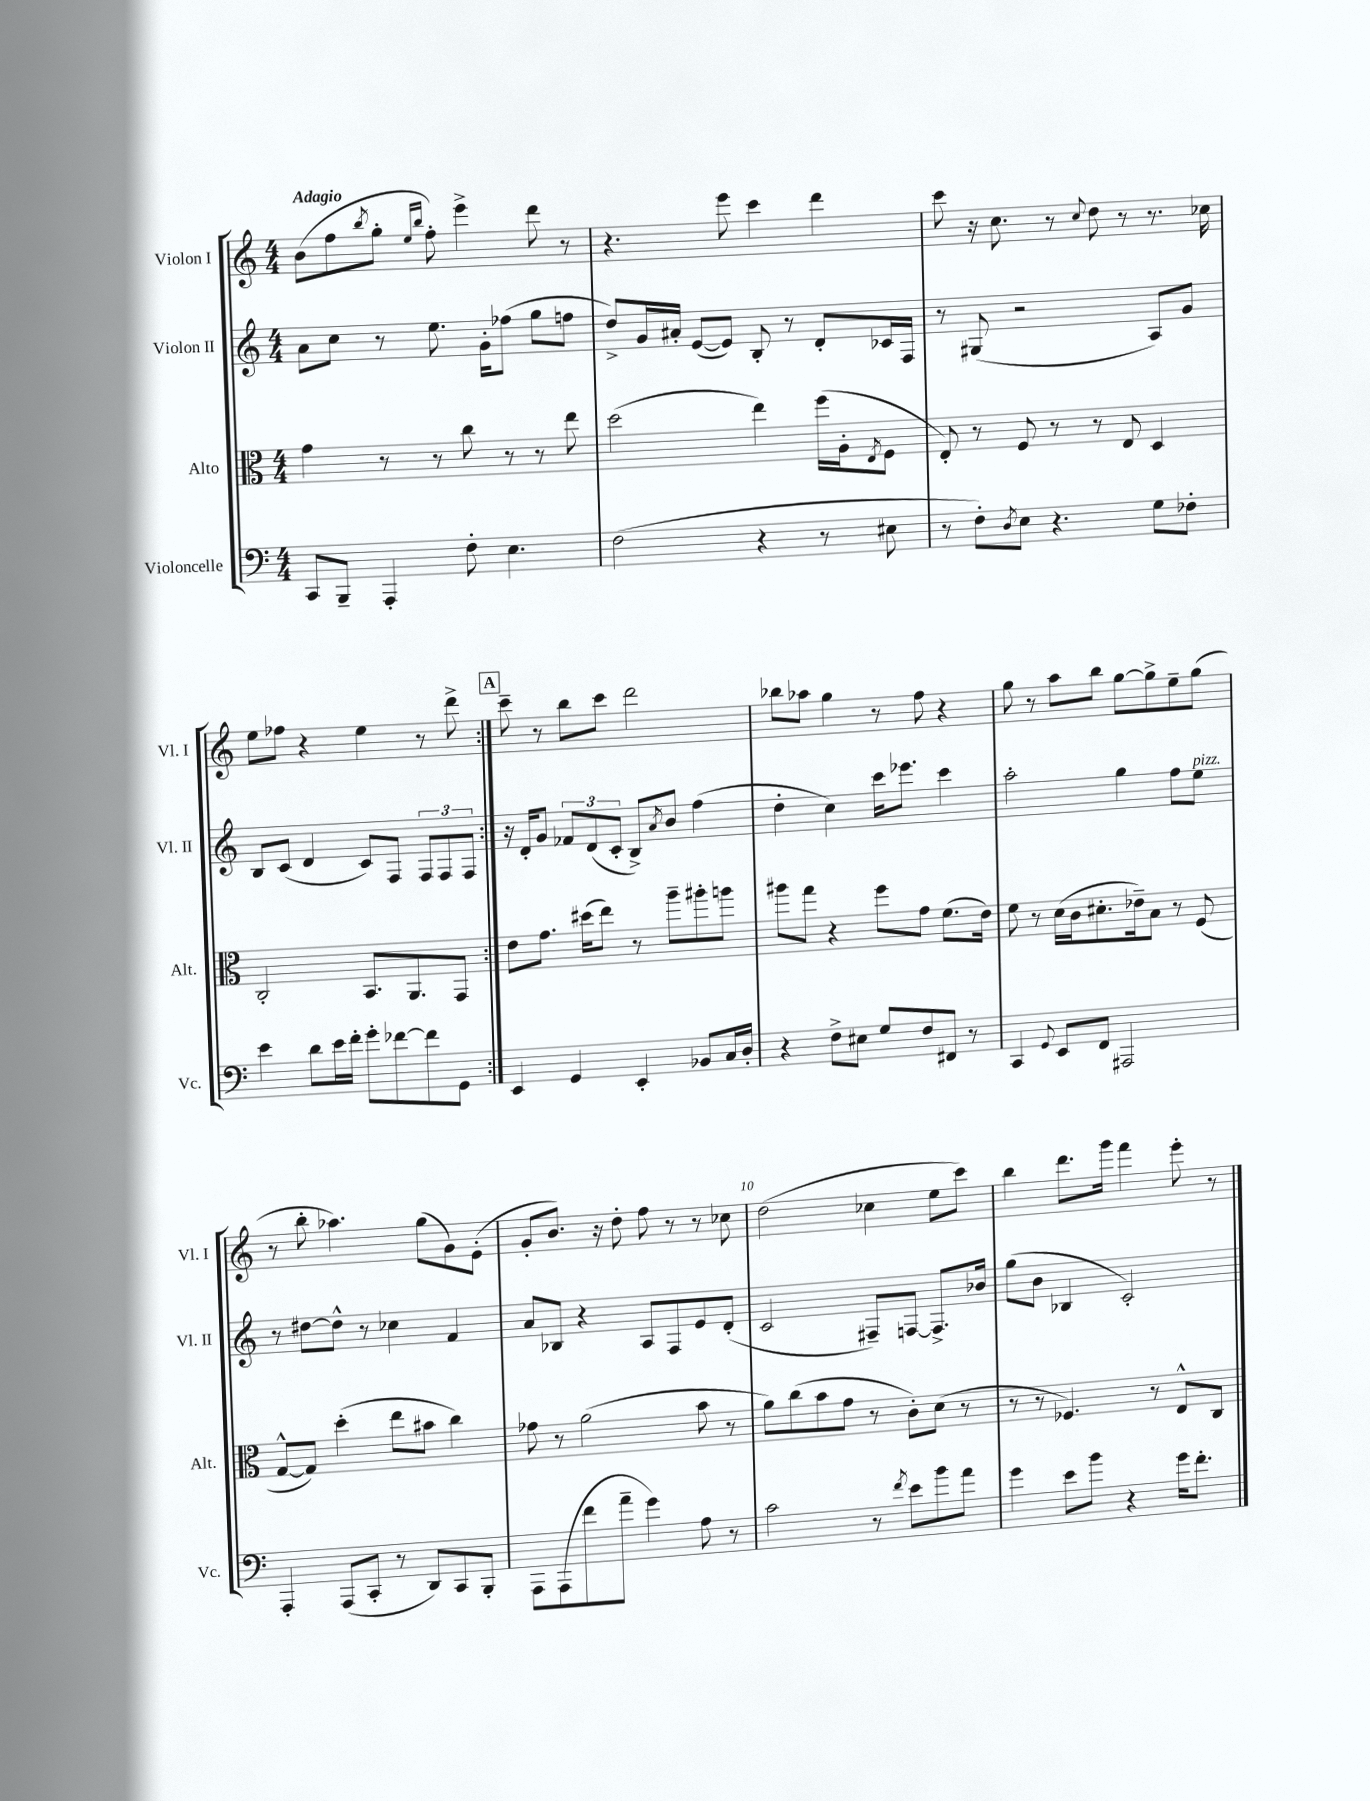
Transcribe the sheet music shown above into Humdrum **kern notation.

**kern	**kern	**kern	**kern
*staff4	*staff3	*staff2	*staff1
*clefF4	*clefC3	*clefG2	*clefG2
*k[]	*k[]	*k[]	*k[]
*M4/4	*M4/4	*M4/4	*M4/4
8CC/L	4g\	8a\L	(8b\L
8BBB~/J	.	8cc\J	8ff\
.	.	.	8qbb/
4AAA'/	8r	8r	8gg'\J
.	.	.	16qqee/LL
.	.	.	16qqbb/JJ
.	8r	8.ee\	8ff'\)
8F'\	8cc\	.	4eee^\
.	.	16g'\LK	.
4.E\	8r	(8ff-\J	.
.	8r	8gg\L	8ddd\
.	8ee\	8ff\J	8r
=	=	=	=
(2F\	(2dd\	8dd^/L)	4.r
.	.	16g/L	.
.	.	16a#'/JJ	.
.	.	([8e/L	.
.	.	8e/]J)	8eee\
4r	4ee\)	8B'/	4ccc\
.	.	8r	.
8r	(16ff\LL	8d'/L	4ddd\
.	16A'\J	.	.
.	8qE/	.	.
8E#\	8F\J	16c-/L	.
.	.	16F/JJ	.
=	=	=	=
8r	8E'/)	8r	8ccc\
8F'\L)	8r	(8G#/	16r
.	.	.	8.cc\
8qD/	.	.	.
8E\J	8F/	2r	.
4.r	8r	.	8r
.	.	.	8qqcc/
.	8r	.	8dd\
.	8E/	.	8r
8G\L	4D/	8A/L)	8.r
8F-'\J	.	8g/J	.
.	.	.	16cc-\
=	=	=	=
4e\	2C'/	8B/L	8ee\L
.	.	(8c/J	8ff-\J
8d\L	.	4d/	4r
16e\L	.	.	.
16f'\JJ	.	.	.
8g'\L	8.BB/L	8c/L)	4ee\
[8f-\	.	8F/J	.
.	8.AA/	.	.
8f-\]	.	12F/L	8r
.	.	12F/	.
8GG\J	8GG/J	.	8ddd^\
.	.	12F/J	.
=:|!	=:|!	=:|!	=:|!
4EE/	8e\L	16r	8ccc~\
.	.	16d'/LK	.
.	8.g\J	8g/J	8r
4GG/	.	12f-/L	8bb\L
.	(16dd#\LK	.	.
.	.	(12d/	.
.	8ee\J)	.	8ccc\J
.	.	12c'/J	.
4EE'/	8r	8B^/L)	2ddd\
.	.	8qa/	.
.	8aa~\L	8b/J	.
8BB-/L	8aa#'\	(4ff\	.
16C/L	8aa\J	.	.
16D'/JJ	.	.	.
=	=	=	=
4r	8aa#\L	4dd'\	8bb-\L
.	8gg\J	.	8aa-\J
8F^\L	4r	4cc\)	4gg\
8E#\J	.	.	.
8G/L	8ff\L	16ccc\LK	8r
.	.	8.eee-\J	.
8F/	8g\J	.	8ff\
8FF#/J	(8.f\L	4ccc\	4r
8r	.	.	.
.	16e\Jk)	.	.
=	=	=	=
4CC/	8f\	2aa'\	8gg\
.	8r	.	8r
8qqGG/	.	.	.
8EE/L	(16d\LL	.	8aa\L
.	16c\J	.	.
8FF/J	8.d#'\	.	8bb\J
2AAA#/	.	4gg\	[8gg\L
.	16e-~\k)	.	.
.	8B\J	.	8gg^\]
.	8r	8ff\L	8ee~\
.	(8F/	8ee\J	(8gg\J
=	=	=	=
4AAA'/	[8G^^/L	8r	8r
.	8G/]J)	[8dd#\L	8bb'\
(8AAA/L	(4dd'\	8dd#^^\]J	4.aa-\)
8CC'/J	.	8r	.
8r	8ee\L	4cc-\	.
8DD/L)	8b#\J	.	(8gg\L
8CC/	4cc\)	4f/	8g\)
8BBB'/J	.	.	(8e'\J
=	=	=	=
8AAA\L	8g-\	8a/L	8g'/L
(8AAA\	8r	8B-/J	8.b/J)
8f\	(2a\	4r	.
.	.	.	16r
8a~\J	.	.	8dd'\
4g\)	.	8A/L	8ff\
.	.	8F/	8r
8A\	8b\	8e/	8r
8r	8r	(8d'/J	8cc-\
=	=	=	=
2c\	8a\L)	2c/	(2dd\
.	(8cc\	.	.
.	8b\	.	.
.	8g\J	.	.
8r	8r	8F#~/L)	4cc-\
8qf/	.	.	.
8e\L	8c'\L)	[8F/J	.
8b\	(8d\J	8.F^/]L	8ee\L
8a\J	8r	.	8ccc\J)
.	.	16b-/Jk	.
=	=	=	=
4g\	8r	(8gg\L	4bb\
.	8r	8b\J	.
8e\L	4.F-/)	4B-/	8.ddd\L
8b\J	.	.	.
.	.	.	16ggg\Jk
4r	.	2c'/)	4fff\
.	8r	.	.
16g\LK	8E^^/L	.	8eee'\
8.f'\J	.	.	.
.	8C/J	.	8r
==	==	==	==
*-	*-	*-	*-
